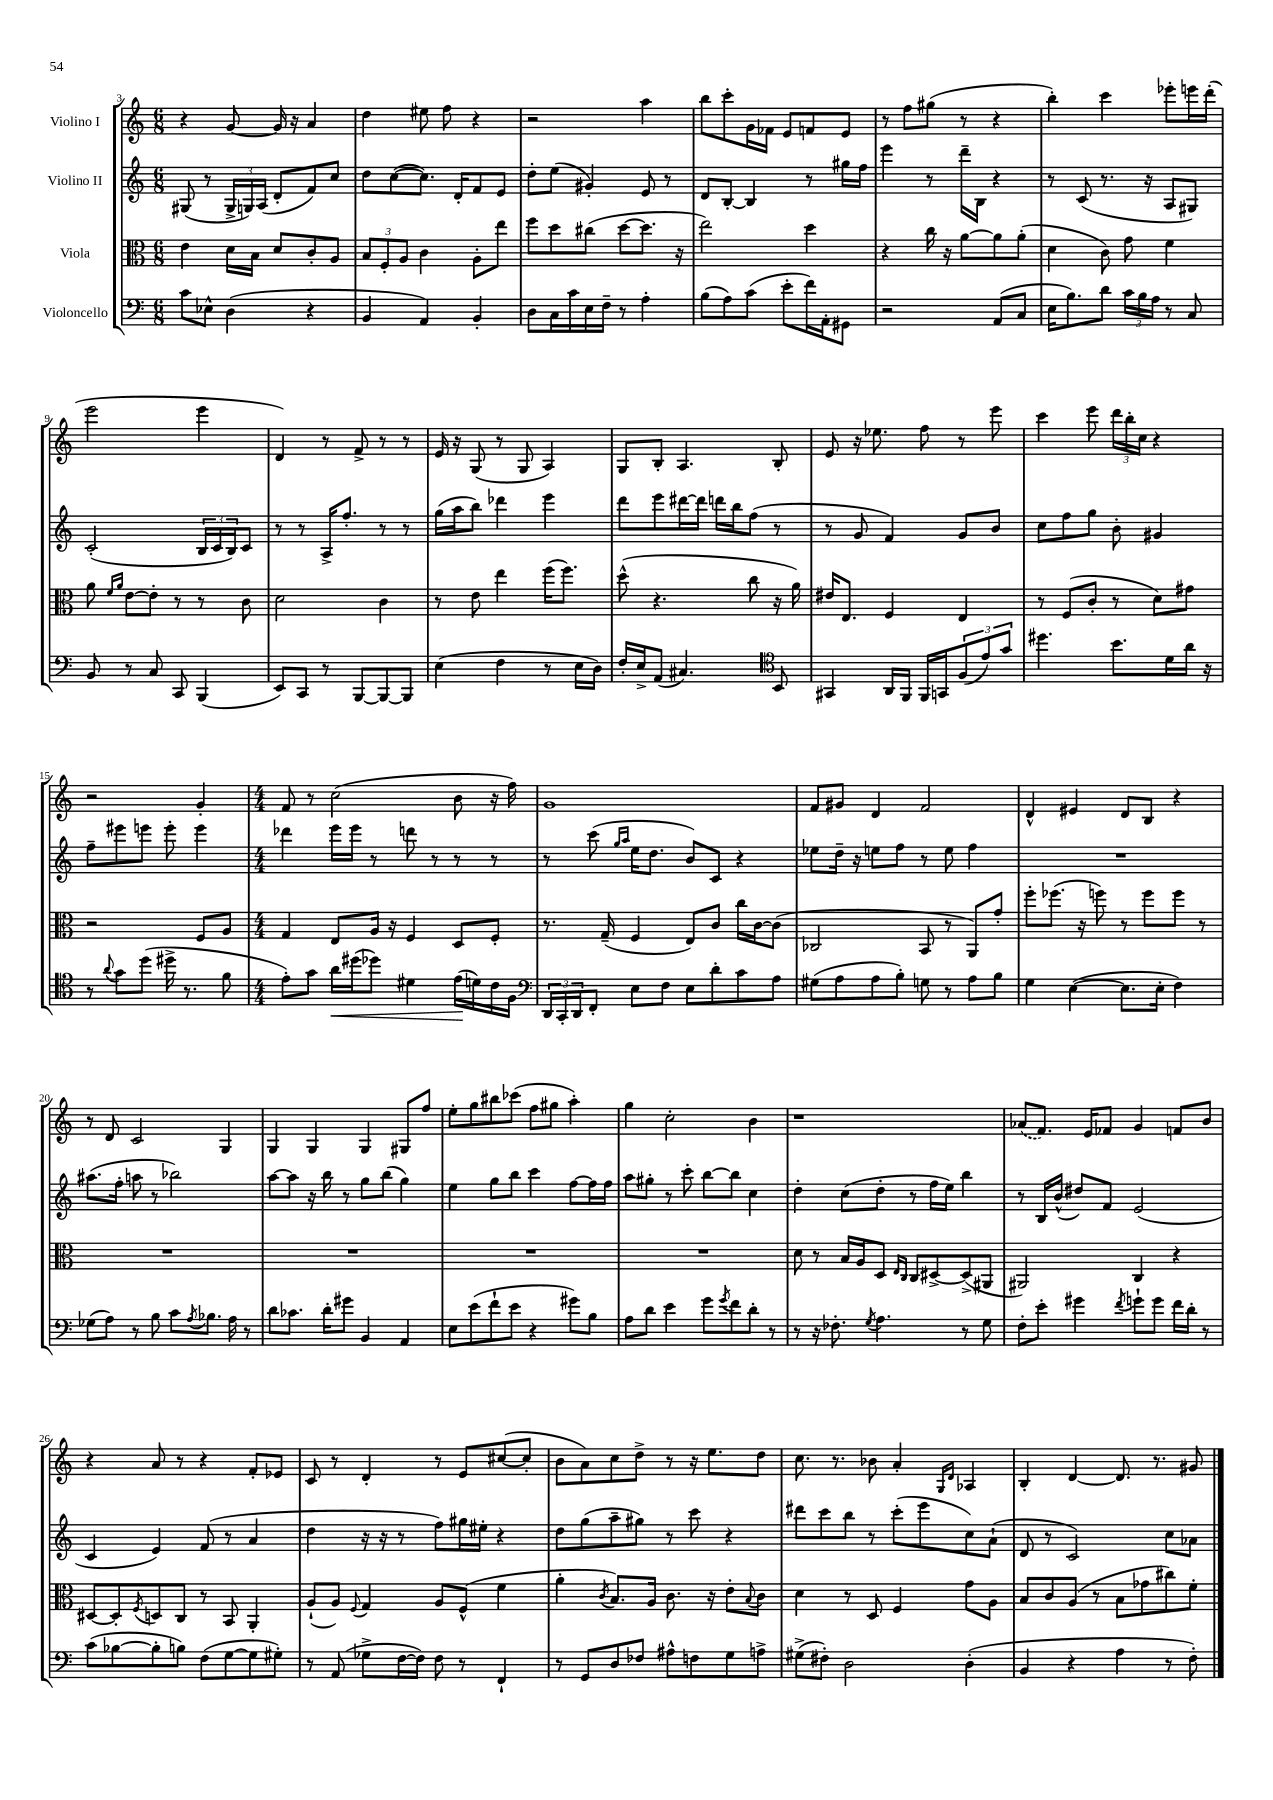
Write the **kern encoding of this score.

**kern	**kern	**kern	**kern
*staff4	*staff3	*staff2	*staff1
*clefF4	*clefC3	*clefG2	*clefG2
*k[]	*k[]	*k[]	*k[]
*M6/8	*M6/8	*M6/8	*M6/8
8c\L	4e\	(8G#/	4r
8E-^^\J	.	8r	.
(4D\	16d\LL	24G#^/LL	[8g/
.	.	24G/)	.
.	16B\JJ	.	.
.	.	(24A/JJ	.
.	8d/L	8d'/L	16g/]
.	.	.	16r
4r	8c'/	8f/)	4a/
.	8A/J	8cc/J	.
=	=	=	=
4BB/	12B/L	8dd\L	4dd\
.	12F'/	.	.
.	.	([8cc\	.
.	12A/J	.	.
4AA/)	4c\	8.cc\]J)	8ee#\
.	.	.	8ff\
.	.	16d'/LK	.
4BB'/	8A'\L	8f/	4r
.	8ee\J	8e/J	.
=	=	=	=
8D\L	8ff\L	8dd'\L	2r
16C\L	8dd\	(8ee\J	.
16c\	.	.	.
16E\	(8cc#\J	4g#'/)	.
16F~\JJ	.	.	.
8r	[8dd\L	.	.
4A'\	8.dd\]J	8e/	4aa\
.	.	8r	.
.	16r	.	.
=	=	=	=
(8B\L	2ee\)	8d/L	8bb\L
8A\)	.	[8B'/J	8ccc'\
(8c\J	.	4B/]	16g\L
.	.	.	16f-\JJ
8e'\L	.	.	8e/L
16f\L)	4dd\	8r	8f/
16AA'\J	.	.	.
8GG#\J	.	16gg#\LL	8e/J
.	.	16ff\JJ	.
=	=	=	=
2r	4r	4eee\	8r
.	.	.	8ff\L
.	16cc\	8r	(8gg#\J
.	16r	.	.
.	[8a\L	16ddd~\LL	8r
.	.	16B\JJ	.
(8AA/L	8a\]	4r	4r
8C/J	(8a'\J	.	.
=	=	=	=
16E\LK	4d\	8r	4bb'\)
8.B\)	.	.	.
.	.	(8c/	.
8d\J	8c\)	8.r	4ccc\
24c\LL	8g\	.	.
24B\	.	.	.
.	.	16r	.
24A\JJ	.	.	.
8r	4f\	8A/L	8eee-'\L
8C/	.	8G#/J)	16eee\L
.	.	.	(16ddd'\JJ
=	=	=	=
8BB/	8a\	(2c'/	2eee\
.	16qqf/LL	.	.
.	16qqa/JJ	.	.
8r	[8e\L	.	.
8C/	8e'\]J	.	.
8CC/	8r	.	.
(4BBB/	8r	24B/LL	4eee\
.	.	24c/	.
.	.	24B/J)	.
.	8c\	8c/J	.
=	=	=	=
8EE/L)	2d\	8r	4d/)
8CC/J	.	8r	.
8r	.	16A^/LK	8r
.	.	8.ff'/J	.
[8BBB/L	.	.	8f^/
8BBB/_	4c\	8r	8r
8BBB/]J	.	8r	8r
=	=	=	=
(4E\	8r	(16gg\LL	16e/
.	.	16aa\J	16r
.	8e\	8bb\J)	(8G/
4F\	4ee\	4ddd-\	8r
.	.	.	8G/
8r	(16ff\LK	4eee\	4A/)
.	8.ff\J)	.	.
16E\LL	.	.	.
16D\JJ)	.	.	.
=	=	=	=
16F'/LL	(8dd^^\	8ddd\L	8G/L
16E^/J	.	.	.
(8AA/J	4.r	8eee\	8B'/J
4.C#/)	.	[16ddd#\L	4.A/
.	.	16ddd#\]JJ	.
.	.	16ddd\LL	.
.	.	16bb\J	.
.	8cc\	(8ff\J	.
*clefC4	*	*	*
8BB/	16r	8r	8B'/
.	16a\)	.	.
=	=	=	=
4GG#/	16e#/LK	8r	8e/
.	8.E/J	.	.
.	.	8g/	16r
.	.	.	8.ee-\
16AA/LL	4F/	4f/)	.
16FF/JJ	.	.	.
16FF/LL	.	.	8ff\
16GG/J	.	.	.
(12F/	4E/	8g/L	8r
12e/)	.	.	.
.	.	8b/J	8eee\
12g/J	.	.	.
=	=	=	=
4.dd#\	8r	8cc\L	4ccc\
.	(8F/L	8ff\	.
.	8c'/J	8gg\J	8eee\
8.b\L	8r	8b'\	24ddd\LL
.	.	.	24bb'\
.	.	.	24cc\JJ
.	8d\L)	4g#/	4r
16d\L	.	.	.
16a\JJ	8g#\J	.	.
16r	.	.	.
=	=	=	=
8r	2r	8ff~\L	2r
8qqa/	.	.	.
8g\L	.	8eee#\	.
(8dd\J	.	8eee\J	.
16dd#^\	.	8eee'\	.
8.r	.	.	.
.	8F/L	4eee\	4g'/
8f\	8A/J	.	.
=	=	=	=
*M4/4	*M4/4	*M4/4	*M4/4
8e'\L)	4G/	4ddd-\	8f/
8g\J	.	.	8r
16a\LL	8E/L	16eee\LL	(2cc\
(16dd#\J	.	16eee\JJ	.
8dd-\J)	16A/Jk	8r	.
.	16r	.	.
4d#\	4F/	8ddd\	.
.	.	8r	.
(16e\LL	8D/L	8r	8b\
16d\)	.	.	.
16c\	8F'/J	8r	16r
16F\JJ	.	.	16ff\)
=	=	=	=
*clefF4	*	*	*
24DD/LL	8.r	8r	1g
24CC'/	.	.	.
24DD/J	.	.	.
8FF'/J	.	(8ccc\	.
.	(16G~/	.	.
.	.	16qqgg/LL	.
.	.	16qqaa/JJ	.
8E\L	4F/	16ee\LK	.
.	.	8.dd\J	.
8F\J	.	.	.
8E\L	8E/L)	8b/L)	.
8d'\	8c/J	8c/J	.
8c\	16cc\LL	4r	.
.	[16c\J	.	.
8A\J	(8c\]J	.	.
=	=	=	=
(8G#\L	2C-/	8ee-\L	8f/L
8A\	.	16dd~\Jk	8g#/J
.	.	16r	.
8A\	.	8ee\L	4d/
8B'\J)	.	8ff\J	.
8G\	8BB/	8r	2f/
8r	8r	8ee\	.
8A\L	8AA/L)	4ff\	.
8B\J	8g'/J	.	.
=	=	=	=
4G\	8ff'\L	1r	4d^^/
.	(8.ff-\J	.	.
([4E\	.	.	4e#/
.	16r	.	.
.	8ff\)	.	.
8.E\]L	8r	.	8d/L
.	8ff\L	.	8B/J
16E'\Jk	.	.	.
4F\)	8ff\J	.	4r
.	8r	.	.
=	=	=	=
(8G-\L	1r	(8.aa#\L	8r
8A\J)	.	.	8d/
.	.	16ff'\Jk	.
8r	.	8aa\	2c/
8B\	.	8r	.
8c\L	.	2bb-\)	.
8qA/	.	.	.
8.B-\J	.	.	.
.	.	.	4G/
16A\	.	.	.
8r	.	.	.
=	=	=	=
8d\L	1r	[8aa\L	4G/
8.c-\J	.	8aa\]J	.
.	.	16r	4G/
16d'\LK	.	16bb\	.
8g#\J	.	8r	.
4BB/	.	8gg\L	4G/
.	.	(8bb\J	.
4AA/	.	4gg\)	8G#/L
.	.	.	8ff/J
=	=	=	=
8E\L	1r	4ee\	8ee'\L
(8e\	.	.	8gg\
8f`\	.	8gg\L	8bb#\
8e\J	.	8bb\J	(8ccc-\J
4r	.	4ccc\	8ff\L
.	.	.	8gg#\J
8g#\L)	.	[8ff\L	4aa'\)
8B\J	.	16ff\]L	.
.	.	16ff\JJ	.
=	=	=	=
8A\L	1r	8aa\L	4gg\
8d\J	.	8gg#'\J	.
4e\	.	8r	2cc'\
.	.	8ccc'\	.
8g\L	.	[8bb\L	.
8qg/	.	.	.
8f\	.	8bb\]J	.
8d'\J	.	4cc\	4b\
8r	.	.	.
=	=	=	=
8r	8d\	4dd'\	1r
16r	8r	.	.
8.F-'\	.	.	.
.	16B/LL	(8cc\L	.
.	16A/J	.	.
8qG/	.	.	.
4.A\	8D/J	8dd'\J	.
.	16qqE/LL	.	.
.	16qqC/JJ	.	.
.	8C/L	8r	.
.	[8D#^/	16ff\LL	.
.	.	16ee\JJ)	.
8r	(8D#^/]	4bb\	.
8G\	8AA#/J	.	.
=	=	=	=
8F'\L	2AA#/)	8r	(8a-/L
8e'\J	.	16B/LL	8.f/J)
.	.	(16b^^/JJ	.
4g#\	.	8dd#/L)	.
.	.	.	16e/LK
.	.	8f/J	8f-/J
8qf/	.	.	.
8g`\L	4C/	(2e/	4g/
8g\J	.	.	.
16f\LL	4r	.	8f/L
16d'\JJ	.	.	.
8r	.	.	8b/J
=	=	=	=
(8c\L	[8D#/L	4c/	4r
[8B-\	8D#'/]	.	.
.	8qF/	.	.
8B-'\]	8D/	4e/)	8a/
8B\J)	8C/J	.	8r
(8F\L	8r	(8f/	4r
[8G\	8BB/	8r	.
8G\]	4AA'/	4a/	8f'/L
8G#'\J)	.	.	8e-/J
=	=	=	=
8r	(8A`/L	4dd\	8c/
(8AA/	8A/J)	.	8r
.	8qqF/	.	.
8G-^\L	4G/	16r	4d'/
.	.	16r	.
[16F\L	.	8r	.
16F\]JJ)	.	.	.
8F\	8A/L	8ff\L)	8r
8r	(8F^^/J	16gg#\L	8e/L
.	.	16ee#'\JJ	.
4FF`/	4f\	4r	([8cc#/
.	.	.	8cc#'/]J
=	=	=	=
8r	4a'\	8dd\L	8b\L
8GG/L	.	(8gg\	8a\)
.	8qc/	.	.
8D/	8.B/L)	8aa~\	8cc\
8F-/J	.	8gg#\J)	8dd^\J
.	16A/Jk	.	.
8A#^^\L	8.c\	8r	8r
8F\	.	8ccc\	16r
.	16r	.	8.ee\L
8G\	8e'\L	4r	.
.	8qqB/	.	.
8A^\J	8c\J	.	8dd\J
=	=	=	=
(8G#^\L	4d\	8ddd#\L	8.cc\
8F#'\J)	.	8ccc\	.
.	.	.	8.r
2D\	8r	8bb\J	.
.	8D/	8r	8b-\
.	4F/	(8ccc'\L	4a'/
.	.	8eee\	.
.	.	.	16qqG/LL
.	.	.	16qqd/JJ
(4D'\	8g\L	8cc\)	4A-/
.	8A\J	(8a`\J	.
=	=	=	=
4BB/	8B/L	8d/	4B'/
.	8c/	8r	.
4r	(8A/J	2c/)	[4d/
.	8r	.	.
4A\	8B\L	.	8.d/]
.	8g-\	.	.
.	.	.	8.r
8r	8cc#\)	8cc\L	.
8F'\)	8f'\J	8a-\J	8g#/
==	==	==	==
*-	*-	*-	*-
